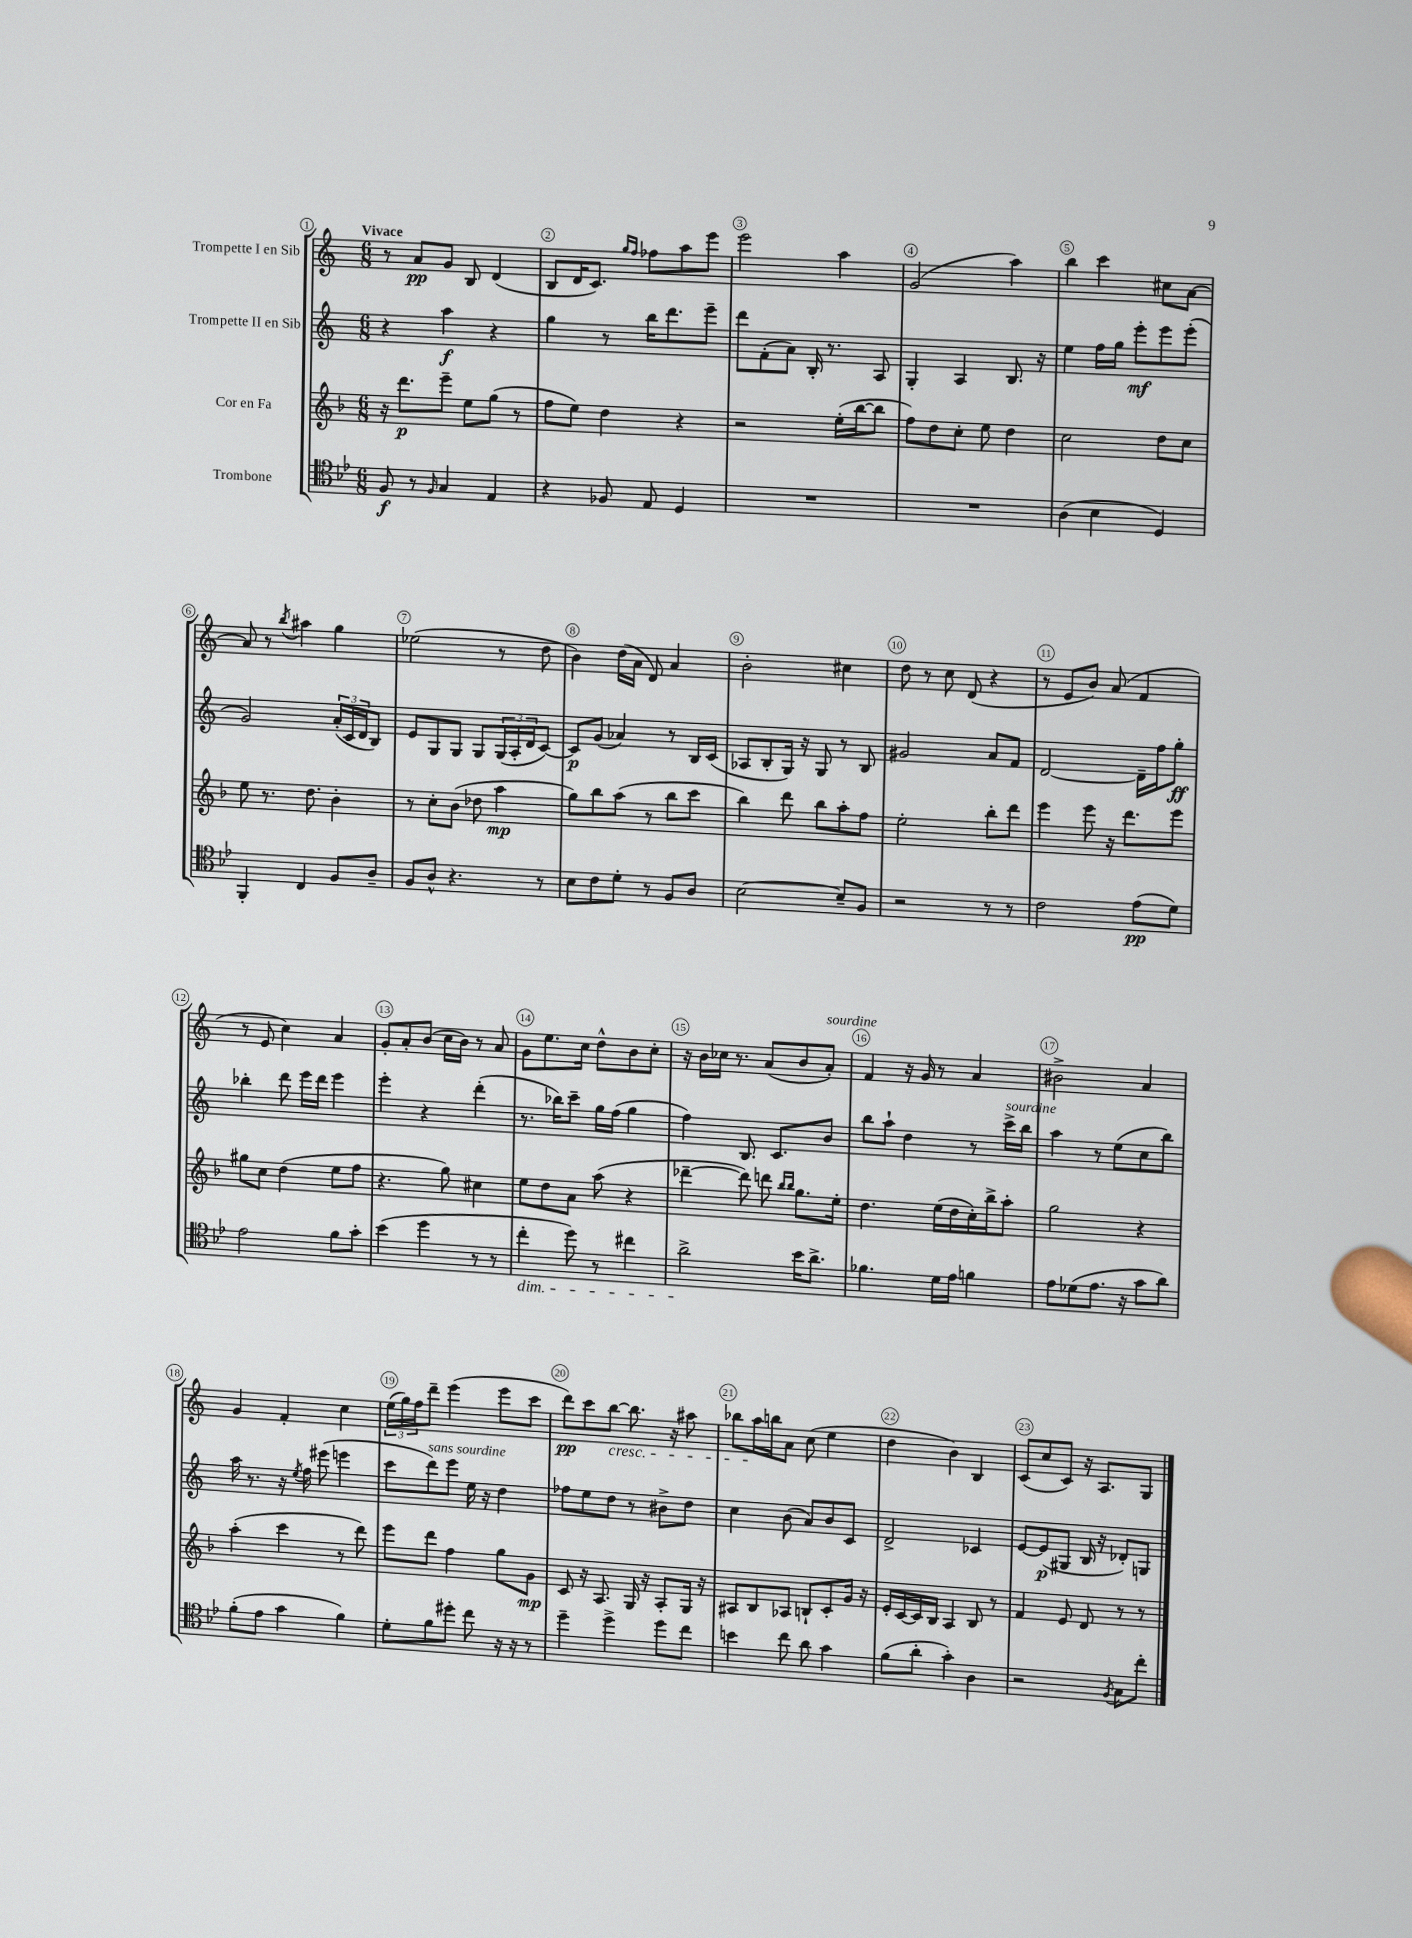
<<
\new StaffGroup <<
\new Staff = "s0" \with { instrumentName = "Trompette I en Sib" } {
    \clef treble \key c \major \numericTimeSignature \time 6/8 \tempo "Vivace"
    r8 a'8\pp g'8 b8 d'4( |
    b8 d'16 c'8.) \grace { g''16 f''16 } fes''8 a''8 e'''8 |
    e'''2 a''4 |
    g'2( a''4) |
    b''4 c'''4 cis''8 a'8~ |
    a'8 r8 \acciaccatura { b''8 } ais''4 g''4 |
    ees''2( r8 d''8 |
    b'4) d''16( a'16 d'8) a'4 |
    b'2-. cis''4 |
    d''8 r8 c''8 d'8( r4 |
    r8 e'8 b'8) a'8( f'4 |
    r8 e'8 c''4) a'4 |
    g'8-. a'8-. b'8( c''16 b'16) r8 a'8 |
    g'8 e''8. c''16 d''8-^ b'8 c''8-. |
    r16 b'16 ces''16 r8. a'8( b'8 a'8-.^\markup { \italic "sourdine" }) |
    f'4 r16 g'16 r8 a'4 |
    bis'2-> a'4 |
    g'4 f'4-. c''4 |
    \tuplet 3/2 { e''16( g''16) f''16 } d'''8-- e'''4( e'''8 c'''8 |
    d'''8\pp) c'''8 b''8~\cresc b''8. r16 ais''8 |
    bes''8 a''16\! b''16 a'8 c''8( e''4 |
    d''4 b'4) b4 |
    c'8( c''8 c'8) r16 a8. g8 \bar "|." |
}
\new Staff = "s1" \with { instrumentName = "Trompette II en Sib" } {
    \clef treble \key c \major \numericTimeSignature \time 6/8
    r4 a''4\f r4 |
    g''4 r8 b''16 d'''8. e'''8-- |
    d'''8 f'8-.( a'8) b16-. r8. a8 |
    g4-. a4 b8. r16 |
    e''4 f''16 g''16 e'''8-.\mf e'''8 e'''8-.( |
    g'2) \tuplet 3/2 { a'16-.( c'16 d'16 } b8) |
    e'8 g8 g8 g8 \tuplet 3/2 { g16( a16-. d'16 } c'8~) |
    c'8\p g'8( aes'4) r8 b16 c'16( |
    aes8 b8-. g16) r16 g8 r8 b8 |
    gis'2 a'8 f'8 |
    d'2~ d'16-- f''16 g''8-.\ff |
    bes''4-. d'''8 e'''16 d'''16 e'''4 |
    e'''4-. r4 d'''4-.( |
    r8. bes''16) c'''8-- g''16 f''16( g''4 |
    f''4) b8. c'8. b'8 |
    b''8 a''8-! d''4 r8 c'''16->^\markup { \italic "sourdine" } b''16 |
    a''4 r8 e''8( c''8 b''8) |
    a''16 r8. r16 \acciaccatura { e''8 } f''16 eis'''8( e'''4 |
    c'''8 d'''8^\markup { \italic "sans sourdine" }) e'''8 e''16 r16 d''4 |
    fes''8 e''8 d''8 r8 bis'8-> d''8 |
    c''4 b'8( a'8) b'8 c'8 |
    d'2-> ces'4 |
    e'8~ e'8\p( gis8 b16 r16 des'8-.) g8 \bar "|." |
}
\new Staff = "s2" \with { instrumentName = "Cor en Fa" } {
    \clef treble \key f \major \numericTimeSignature \time 6/8
    r16 d'''8.\p e'''8-- e''8 g''8( r8 |
    f''8 e''8) d''4 r4 |
    r2 e''16-.( bes''16~ bes''8 |
    f''8) d''8 c''8-. e''8 d''4 |
    c''2 d''8 c''8 |
    e''8 r8. d''8. bes'4-. |
    r8 c''8-. bes'8( des''8 a''4\mp |
    g''8) bes''8 a''8( r8 bes''8 c'''8 |
    bes''4) d'''8 bes''8 a''8-. f''8 |
    e''2-. bes''8-. d'''8 |
    e'''4 e'''8 r16 d'''8. e'''8 |
    gis''8 c''8 d''4( e''8 f''8 |
    r4. g''8) cis''4 |
    e''8 d''8 a'8 a''8( r4 |
    des'''4~-- des'''8) d'''8 \grace { bes''16 bes''16 } g''8. e''16-. |
    d''4. e''16( d''16 c''16-.) bes''16-> a''8-. |
    g''2 r4 |
    a''4-.( c'''4 r8 d'''8) |
    e'''8 d'''8 f''4 g''8 g'8\mp |
    c'8 r16 a8. g16 r16 a8-. g16 r16 |
    ais8 bes8 aes8 b8-! c'8-. g'16 r16 |
    e'16-. c'16~ c'16 bes16 a4 bes8 r8 |
    f'4 e'8 d'8 r8 r8 \bar "|." |
}
\new Staff = "s3" \with { instrumentName = "Trombone" } {
    \clef tenor \key bes \major \numericTimeSignature \time 6/8
    f8\f r8 \grace { f16 } g4 ees4 |
    r4 fes8 ees8 d4 |
    R2. |
    R2. |
    a4( bes4 d4) |
    f,4-. c4 f8 a8-- |
    f8 a8-^ r4. r8 |
    bes8 c'8 d'8-. r8 f8 a8 |
    bes2~ bes8-- f8 |
    r2 r8 r8 |
    c'2 ees'8\pp( d'8) |
    ees'2 f'8 g'8-. |
    bes'4( d''4 r8 r8 |
    c''4-.\dim d''8) r8 cis''4 |
    a'2->\! bes'16 a'8.-> |
    fes'4. d'16 ees'16 f'4 |
    ees'8 des'8( ees'8. r16 g'8 a'8) |
    f'8-.( ees'8 g'4 f'4) |
    d'8-. f'8 dis''8-. c''8 r16 r16 r8 |
    d''4-- d''4-> d''8 c''8 |
    b'4 c''8 a'8 g'4 |
    f'8( a'8-. g'4-.) a4 |
    r2 \acciaccatura { f8 } g8 c''8-. \bar "|." |
}
>>
>>
\layout { \context { \Score \override BarNumber.break-visibility = ##(#f #t #t) barNumberVisibility = #all-bar-numbers-visible \override BarNumber.stencil = #(make-stencil-circler 0.1 0.3 ly:text-interface::print) } }
